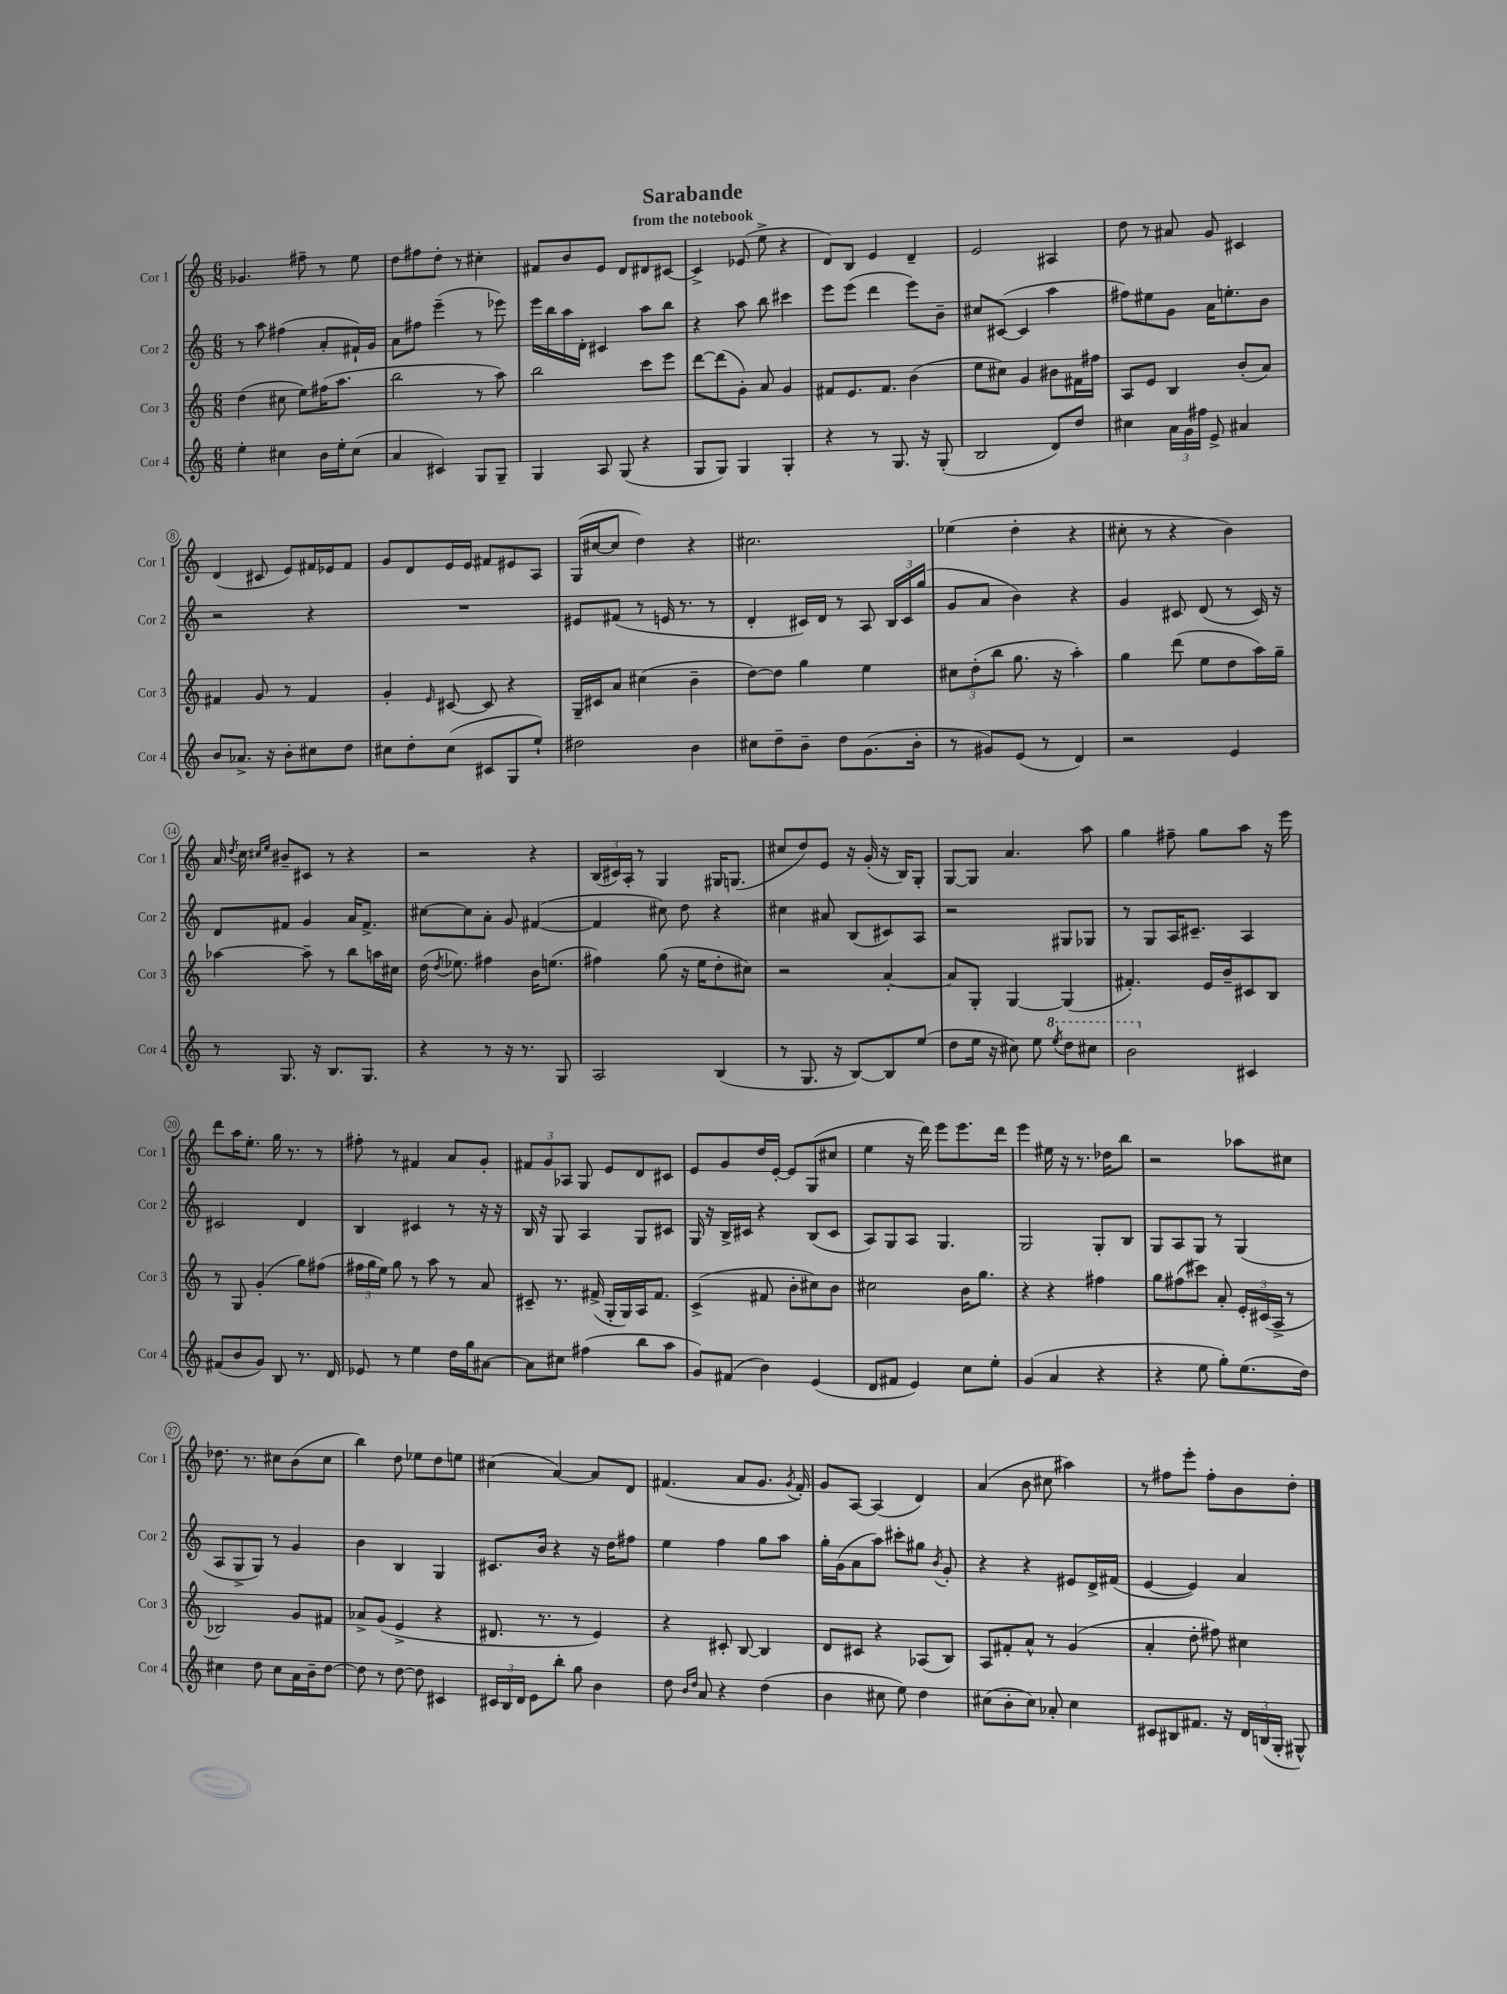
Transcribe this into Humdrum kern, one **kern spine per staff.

**kern	**kern	**kern	**kern
*staff4	*staff3	*staff2	*staff1
*clefG2	*clefG2	*clefG2	*clefG2
*k[]	*k[]	*k[]	*k[]
*M6/8	*M6/8	*M6/8	*M6/8
4ee'\	(4dd\	8r	4.g-/
.	.	8aa\	.
4cc#\	8cc#\	(4ff#\	.
.	8ee\L)	.	8ff#~\
16b\LL	(16ff#\K	8a'/L	8r
16ee'\J	8.aa\J	.	.
(8cc#\J	.	16f#`/L)	8ee\
.	.	16g/JJ	.
=	=	=	=
4a/	2bb\	8a\L	8dd\L
.	.	8ff#\J	8ff#\
4c#/)	.	(4eee~\	8dd'\J
.	.	.	8r
8G/L	8r	8r	4cc#'\
8G~/J	8aa\)	8eee-\)	.
=	=	=	=
4G/	2bb\	16eee\LL	8f#/L
.	.	16bb\	.
.	.	16aa\	8b/
.	.	16d'\JJ	.
8A/	.	4c#/	8e/J
(8G/	.	.	8d/L
4r	8ccc\L	8aa\L	8d#/
.	8eee\J	8bb\J	[8c#/J
=	=	=	=
8G/L	[8ddd\L	4r	4c#^/]
8G/J)	(8ddd\]	.	.
4G/	8g'\J)	8aa\	(8e-/
.	8a/	8bb\	8ee^\
4G'/	4g/	4ccc#\	4r
=	=	=	=
4r	8f#/L	8eee\L	8d/L)
.	8.e/	(8eee\J	8B/J
8r	.	4ddd\	4e/
.	8.f#/J	.	.
8.G/	.	.	.
.	(4b\	8eee\L)	4d~/
16r	.	.	.
(8G'/	.	8b~\J	.
=	=	=	=
2B/	8ee\L	8cc#/L	2e/
.	8cc#\J)	([8c#/J	.
.	4g/	4c#/]	.
8d/L)	8b#\L	4aa\	4A#/
8dd/J	16f#\L	.	.
.	16ff#\JJ	.	.
=	=	=	=
4cc#\	8A/L	8ff#\L)	8dd\
.	8e/J	8ee#\	8r
24a\LL	4B/	8g\J	8a#/
24g\	.	.	.
24ff#\JJ	.	.	.
8e^/	.	16a\LK	8g/
.	.	8.ee'\	.
4a#/	(8b'/L	.	4c#/
.	8a/J)	8b\J	.
=	=	=	=
8b/L	4f#/	2r	(4d/
8.a-^/J	.	.	.
.	8g/	.	8c#/
16r	.	.	.
8b'\L	8r	.	8e/L)
8cc#\	4f#/	4r	16f#/L
.	.	.	16e-/J
8dd\J	.	.	8f#/J
=	=	=	=
8cc#\L	4g'/	2.r	8g/L
8dd'\	.	.	8d/
.	16qqe/	.	.
(8cc#\J	[8c#/	.	16e/L
.	.	.	16e/JJ
8c#/L	8c#/]	.	8f#/L
8G/	4r	.	8e#/
8ee`/J)	.	.	8A/J
=	=	=	=
2dd#\	16G~/LL	8e#/L	(16G/LL
.	16c#/J	.	[16cc#/J
.	8a/J	(8f#/J	8cc#/]J
.	(4cc#\	8r	4dd\)
.	.	16e/	.
.	.	8.r	.
4b\	4b~\	.	4r
.	.	8r	.
=	=	=	=
8cc#\L	[8dd\L)	4d'/	2.cc#\
8dd~\	8dd\]J	.	.
8b~\J	4gg\	16c#/LL)	.
.	.	16d/JJ	.
8dd\L	.	8r	.
(8.g\	4ee\	8A/	.
.	.	24B/LL	.
.	.	24c#/	.
16b'\Jk	.	.	.
.	.	(24gg/JJ	.
=	=	=	=
8r	12cc#\L	8g/L	(4ee-\
.	(12dd'\	.	.
8g#/L)	.	8a/J	.
.	12bb\J	.	.
(8e/J	8.gg\	4b\)	4dd'\
8r	.	.	.
.	16r	.	.
4d/)	4aa'\)	4r	4r
=	=	=	=
2r	4gg\	4g/	8cc#'\
.	.	.	8r
.	(8ddd\	8c#/	4r
.	8ee\L	(8d/	.
4e/	8dd\	8r	4b\)
.	16aa\L)	16c#/)	.
.	16gg~\JJ	16r	.
=	=	=	=
8r	[4aa-\	8d/L	16a/
.	.	.	8qdd/
.	.	.	16cc\
.	.	.	16qqcc#/LL
.	.	.	16qqee/JJ
8.G/	.	8f#/J	8b#~/L
.	8aa-~\]	4g/	8c#/J
16r	.	.	.
8.B/L	8r	.	8r
.	8bb\L	16a/LK	4r
8.G/J	.	8.f#^/J	.
.	16aa\L	.	.
.	16cc#\JJ	.	.
=	=	=	=
4r	(16dd\	[8cc#\L	2r
.	8qdd/	.	.
.	8.ee-\)	.	.
.	.	8cc#\]	.
8r	4ff#\	8a'\J	.
16r	.	8g/	.
8.r	.	.	.
.	16b\LK	([4f#/	4r
.	(8.ee\J	.	.
8G/	.	.	.
=	=	=	=
2A/	4ff#\)	4f#/]	(24B/LL
.	.	.	24c#/)
.	.	.	24A'/JJ
.	.	.	8r
.	(8gg\	8cc#\)	4G/
.	16r	8dd\	.
.	16ee\LK	.	.
(4B/	8dd'\	4r	16G#/LK
.	.	.	(8.G/J
.	8cc#\J)	.	.
=	=	=	=
8r	2r	4cc#\	8cc#/L
8.G/	.	.	8dd/)
.	.	8a#/	8e/J
16r	.	.	.
[8B/L)	.	(8B/L	16r
.	.	.	(16g'/
8B/]	[4a'/	8c#/)	16r
.	.	.	16B/LK)
(8ee/J	.	8A/J	8G'/J
=	=	=	=
8dd\L	8a/]L	2r	[8G/L
16ee\Jk	8G'/J	.	8G/]J
16r	.	.	.
8cc#\)	[4G/	.	4.a/
8ee\	.	.	.
8qeee/	.	.	.
8ddd\L	(4G/]	8G#/L	.
8ccc#\J	.	8G-/J	8aa\
=	=	=	=
2bb\	4.f#'/)	8r	4gg\
.	.	8G/L	.
.	.	16A/K	8ff#~\
.	.	8.c#~/J	.
.	16e/LL	.	8gg\L
.	16b~/J	.	.
4c#/	8c#/	4A/	8aa\J
.	8B/J	.	16r
.	.	.	16eee\
=	=	=	=
(8f#/L	8r	2c#/	8ddd\L
8b/	8G/	.	16aa\K
.	.	.	8.ee'\J
8g/J)	(4g'/	.	.
8B/	.	.	16gg\
.	.	.	8.r
8.r	8gg\L)	4d/	.
.	(8ff#\J	.	8r
16d/	.	.	.
=	=	=	=
8e-/	24ff#\LL	4B/	8ff#'\
.	24gg\	.	.
.	24ee\JJ)	.	.
8r	8gg\	.	8r
4ee\	8r	4c#/	4f#/
.	8aa\	.	.
16dd\LL	8r	8r	8a/L
16gg\J	.	.	.
[8a#\J	8a/	16r	8g'/J
.	.	16r	.
=	=	=	=
8a#\]L	8c#~/	16B/	12f#/L
.	.	16r	.
.	.	.	12g/
8cc#\J	8.r	8G/	.
.	.	.	12A-/J
(4ff#\	.	4A/	8G/
.	(16f#^/	.	.
.	16G'/LL	.	8e/L
.	16G/)	.	.
8bb\L	16A/J	8G/L	8d/
.	8.f#/J	.	.
8aa\J	.	8c#/J	8c#/J
=	=	=	=
8g/L)	(4c^/	16G/	8e/L
.	.	16r	.
(8f#/J	.	16B^/LL	8g/
.	.	16c#/JJ	.
4b\)	8f#/	4r	16dd/L
.	.	.	[16e'/JJ
.	8b'\L	.	8e/]L
(4e/	8cc#\)	(8B/L	(8G/
.	8b\J	8c#/J	8cc#/J
=	=	=	=
8d/L	2cc#\	8A/L)	4ee\
8f#/J	.	8G/	.
4e/)	.	8A/J	16r
.	.	.	16ddd\)
.	.	4.G/	8eee\L
8cc\L	16b\LK	.	8.eee\
.	8.gg\J	.	.
8ee'\J	.	.	.
.	.	.	16ddd\Jk
=	=	=	=
(4g/	4r	2G/	4eee\
4a/	4r	.	16ee#\
.	.	.	16r
.	.	.	8.r
4r	4ff#\	8G'/L	.
.	.	.	16dd-\LK
.	.	8B/J	8bb\J
=	=	=	=
4r	8gg\L	8G/L	2r
.	(8ff#\	8A/	.
8ee\	8ccc#\J)	8G/J	.
8gg'\L)	8a'/	8r	.
(8.ee\	24e'/LL	(4G/	8aa-\L
.	(24c#/	.	.
.	24A^/JJ	.	.
.	8r	.	8cc#\J
16dd\Jk)	.	.	.
=	=	=	=
4cc#\	2B-/)	8A/L	8.dd-\
.	.	8G^/	.
.	.	.	8.r
8dd\	.	8G/J)	.
8cc#\L	.	8r	8cc#\L
16a\L	8g/L	4g/	(8b\
16b~\J	.	.	.
[8dd\J	8f#/J	.	8cc#\J
=	=	=	=
8dd\]	8a-^/L	4b\	4bb\)
8r	(8g/J	.	.
[8dd\	4e^/	4B/	8dd\
8dd\]	.	.	8ee-\L
4c#/	4r	4G/	8dd\
.	.	.	8ee\J
=	=	=	=
24c#/LL	8.d#/	8.c#/L	(4cc#\
24B/	.	.	.
24d/JJ	.	.	.
8e\L	.	.	.
.	8.r	16b/Jk	.
8bb'\J	.	4r	[4a/)
8gg\	8r	.	.
4b\	4e/)	16r	8a/]L
.	.	16dd\LK	.
.	.	8ff#\J	8d/J
=	=	=	=
8dd\	4r	4ee\	(4.f#/
16qqb/LL	.	.	.
16qqdd/JJ	.	.	.
8a/	.	.	.
4r	8c#'/	4ff\	.
.	[8B/	.	8a/L
(4dd\	4B/]	8gg\L	8.g/J
.	.	8aa\J	.
.	.	.	8qg/
.	.	.	16f#'/)
=	=	=	=
4b\	8d/L	16gg'\LL	8g/L
.	.	(16g\J	.
.	8c#/J	8a\	[8A/J
8cc#\	4r	8aa\J)	(4A/]
8ee\)	.	8ccc#'\L	.
4dd\	(8A-/L	8gg#\J	4d/)
.	.	8qb/	.
.	8B/J)	8g'/	.
=	=	=	=
(8cc#\L	8A/L	4r	(4a/
8b'\	8f#'/	.	.
8cc#\J)	8a^^/J	4r	8b\
8a-'/	8r	.	8cc#\
4cc#\	(4g/	8e#/L	4aa#\)
.	.	16d^/L	.
.	.	(16f#/JJ	.
=	=	=	=
8c#/L	4a'/	[4e/	8r
8B#/	.	.	8ff#\L
8.f#/J	8dd'\	4e/])	8eee'\J
.	8ff#\)	.	8ff#'\L
16r	.	.	.
24d/LL	4cc#\	4a/	8b\
(24B/	.	.	.
24G'/JJ	.	.	.
8G#^^/)	.	.	8dd'\J
==	==	==	==
*-	*-	*-	*-
